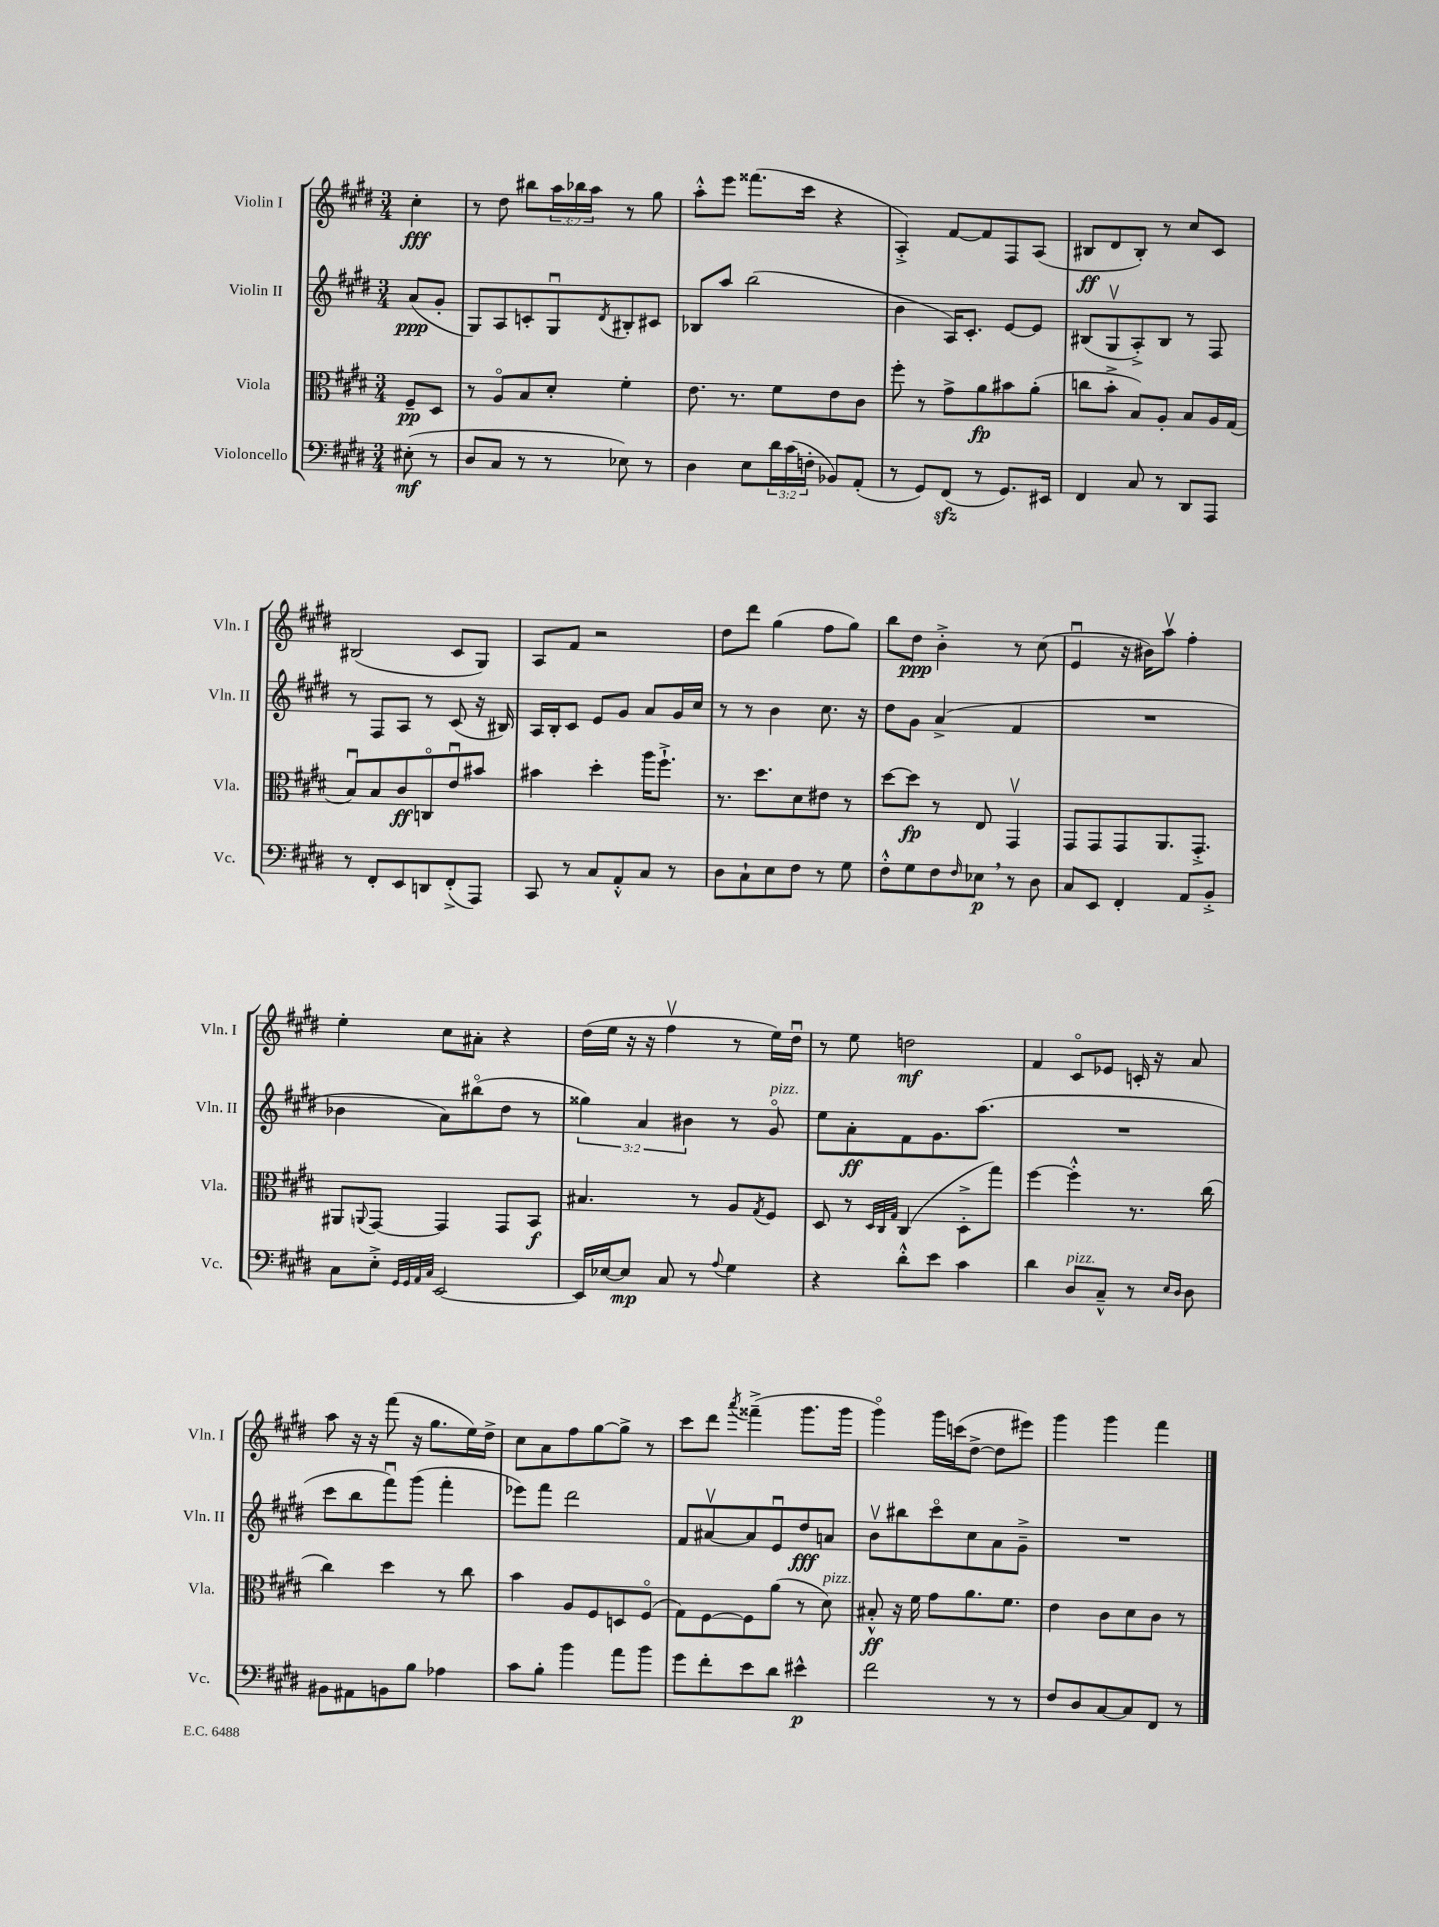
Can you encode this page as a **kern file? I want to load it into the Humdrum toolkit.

**kern	**kern	**kern	**kern
*staff4	*staff3	*staff2	*staff1
*clefF4	*clefC3	*clefG2	*clefG2
*k[f#c#g#d#]	*k[f#c#g#d#]	*k[f#c#g#d#]	*k[f#c#g#d#]
*M3/4	*M3/4	*M3/4	*M3/4
(8E#'	8F#~	(8a	4cc#'
8r	8D#	8g#'	.
=	=	=	=
8D#	8r	8G#)	8r
8C#	8Ao	8A	8dd#
8r	8B	8c'	8bb#
8r	8d#'	8G#u	24aa
.	.	.	24bb-
.	.	.	24aa
.	.	8qd#	.
8E-)	4f#'	8B#'	8r
8r	.	8c#	8gg#
=	=	=	=
4D#	8.e	8B-	8aa'^^
.	.	8aa	8eee
.	8.r	.	.
8E	.	(2bb	(8.fff##
24d#	8f#	.	.
(24c#	.	.	.
.	.	.	16ccc#
24F'	.	.	.
8BB-)	8e	.	4r
(8AA'	8c#	.	.
=	=	=	=
8r	8ff#'	4b	4A'^)
8GG#)	8r	.	.
(8FF#	8g#^	16A)	[8f#
.	.	8.c#'	.
8r	8a	.	8f#]
8.GG#)	8b#	[8e	8F#
.	(8a'	8e]	(8A
16EE#	.	.	.
=	=	=	=
4FF#	8cc	(8B#	8B#
.	8b'^	8G#v	8d#
8C#	8B)	8A'^)	8B#')
8r	8A'	8B#	8r
8DD#	8B	8r	8cc#
8AAA	16A	8F#	8c#
.	(16G#	.	.
=	=	=	=
8r	8Bu)	8r	(2B#
8FF#'	8B	8F#	.
8EE	8c#	8A	.
8DD	8Co	8r	.
(8FF#'^	8eu	(8c#	8c#
8AAA)	8b#	16r	8G#)
.	.	16B#)	.
=	=	=	=
8CC#	4b#	16A	8A
.	.	16B'	.
8r	.	8c#	8f#
8C#	4dd#'	8e	2r
8AA'^^	.	8g#	.
8C#	16aa	8a	.
.	8.ff#`^	.	.
8r	.	16g#	.
.	.	16cc#	.
=	=	=	=
8D#	8.r	8r	8dd#
8C#`	.	8r	8ddd#
.	8.dd#	.	.
8E	.	4b	(4gg#
8F#	8d#	.	.
8r	8e#	8.cc#	8ff#
8G#	8r	.	8gg#)
.	.	16r	.
=	=	=	=
8F#'^^	[8dd#	8dd#	8bb
8G#	8dd#]	8g#	8dd#
8F#	8r	(4a^	4b'^
16qqF#	.	.	.
8E-	8E	.	.
8r	4GG#v	4f#	8r
8D#	.	.	(8cc#
=	=	=	=
8C#	8GG#	2.r	4eu
8EE	8GG#	.	.
4FF#'	8GG#	.	16r
.	.	.	16b#)
.	8.AA	.	8aav
8AA	.	.	4ff#'
.	8.GG#'^	.	.
8BB'^	.	.	.
=	=	=	=
8C#	8AA#	4b-	4ee'
.	8qqAA	.	.
8E'^	[8GG#	.	.
32qqGG#	.	.	.
32qqGG#	.	.	.
32qqAA	.	.	.
32qqC#	.	.	.
[2EE	4GG#]	8a)	8cc#
.	.	(8bb#o	8a#'
.	8GG#	8dd#	4r
.	8BB	8r	.
=	=	=	=
16EE]	4.B#	6gg##)	(16dd#
[16E-	.	.	16ee
8E-]	.	.	16r
.	.	6a	.
.	.	.	16r
8C#	.	.	4ff#v
.	.	6b#	.
8r	8r	.	.
8qqA	.	.	.
4G#	8A	8r	8r
.	8qG#	.	.
.	8F#	8g#o	16ee)
.	.	.	16dd#u
=	=	=	=
4r	8D#	8ee	8r
.	8r	8a'	8ee
.	32qqD#	.	.
.	32qqC#	.	.
.	32qqG#	.	.
8d#'^^	(4C#	8f#	2dd
8e	.	8.g#	.
4c#	8D#'^	.	.
.	.	(8.aa	.
.	8gg#)	.	.
=	=	=	=
4d#	[4ff#	2.r	4f#
8D#	4ff#'^^]	.	8c#o
8C#~^^	.	.	8e-
8r	8.r	.	16c'
.	.	.	16r
16qqE	.	.	.
16qqD#	.	.	.
8D#	.	.	8a
.	(16cc#	.	.
=	=	=	=
8BB#	4cc#)	8ccc#	8aa
8AA#	.	8bb	16r
.	.	.	16r
8BB	4dd#	8fff#u)	(8fff#
8B	.	(8ggg#	16r
.	.	.	8.gg#
4A-	8r	4fff#'	.
.	8cc#	.	16ee)
.	.	.	16dd#^
=	=	=	=
8c#	4b	8eee-)	8cc#
8B'	.	8fff#	8a
4b	8A	2ddd#	8ff#
.	8F#	.	[8gg#
8a	8D	.	8gg#^]
8b	(8F#o	.	8r
=	=	=	=
8g#	8G#)	8f#	8ccc#
8f#'	[8F#	[8a#v	8ddd#
.	.	.	8qaaa
8e	8F#]	8a#]	(4fff##~^
8d#	(8a	8eu	.
4e#^^	8r	8dd#	8.ggg#
.	8d#)	8a	.
.	.	.	16ggg#
=	=	=	=
2f#	8B#'^^	8bv	4ggg#o)
.	16r	8bb#	.
.	16f#	.	.
.	8g#	8ccc#o	16ggg#
.	.	.	(16ccc
.	8.a	8cc#	[8dd#^
8r	.	8a	8dd#]
.	8.f#	.	.
8r	.	8g#~^	8eee#)
=	=	=	=
8F#	4e	2.r	4ggg#
8D#	.	.	.
[8C#	8c#	.	4ggg#
8C#]	8d#	.	.
8FF#	8c#	.	4fff#
8r	8r	.	.
==	==	==	==
*-	*-	*-	*-
